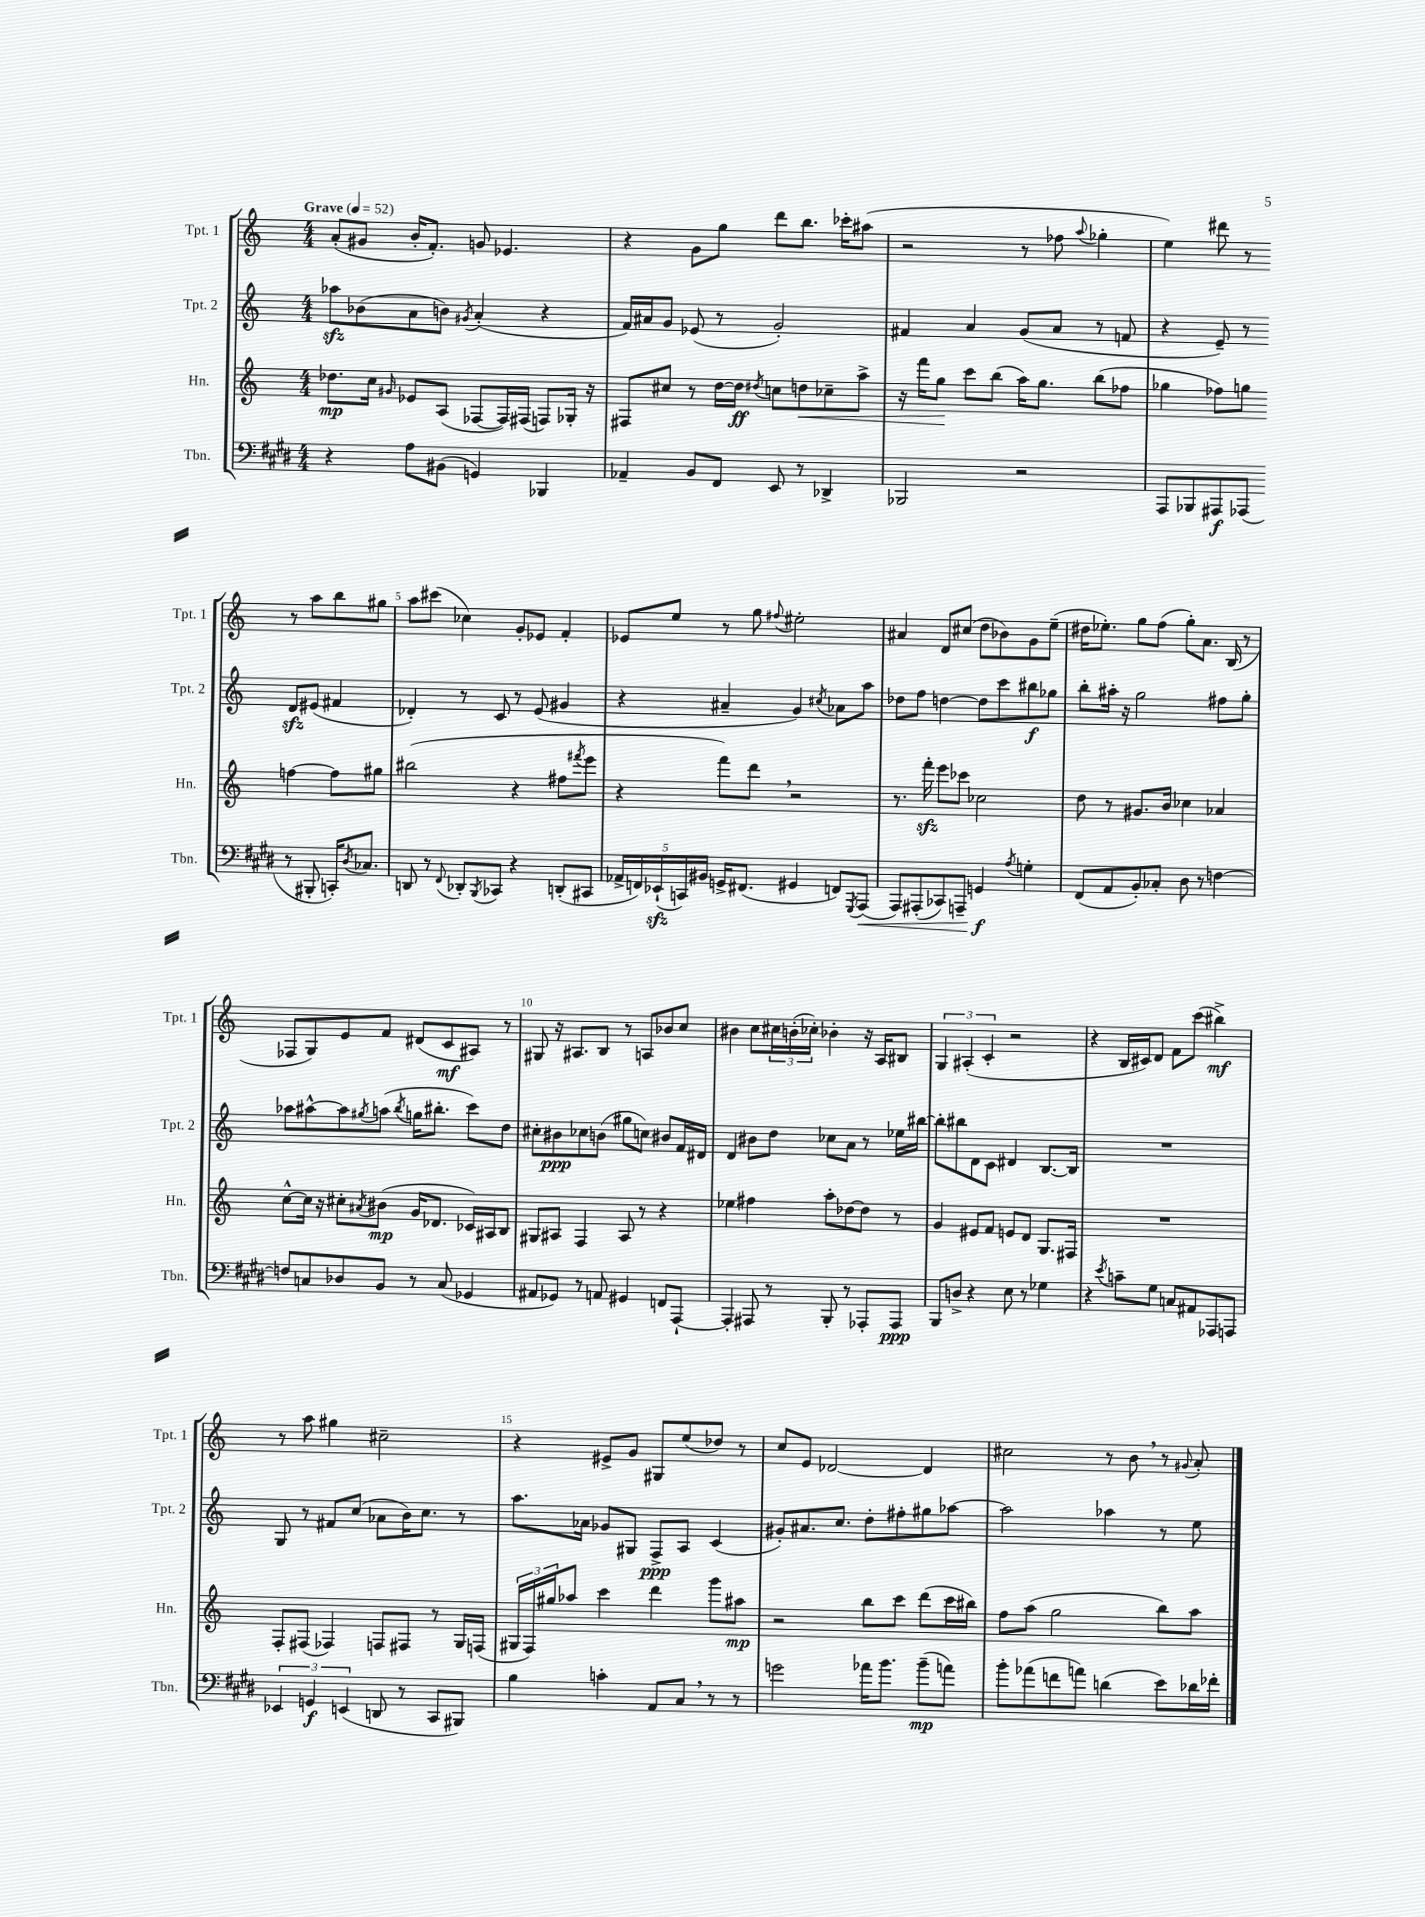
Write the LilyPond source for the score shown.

<<
\new StaffGroup <<
\new Staff = "s0" \with { instrumentName = "Tpt. 1" shortInstrumentName = "Tpt. 1" } {
    \clef treble \key c \major \numericTimeSignature \time 4/4 \tempo "Grave" 4 = 52
    a'8-.( gis'8 b'16-. f'8.-.) g'8 ees'4. |
    r4 g'8 g''8 d'''8 b''8. ces'''16-. ais''8( |
    r2 r8 fes''8 \appoggiatura { a''8 } ges''4-. |
    e''4) dis'''8 r8 r8 a''8 b''8 gis''8 |
    a''8 cis'''8( ces''4) g'8-. ees'8 f'4-. |
    ees'8 e''8 r8 g''8 \appoggiatura { fis''8 } eis''2-. |
    ais'4 d'8 cis''8( d''8 bes'8) g'8 e''8--( |
    dis''16 ees''8.-.) g''8 f''8( g''8-.) a'8. b16( r8 |
    fes8 g8) e'8 f'8 dis'8( c'8\mf ais8) r8 |
    gis8 r16 ais8. b8 r8 a8 bes'8 c''8 |
    bis'4 c''8 \tuplet 3/2 { cis''16 b'16-.( ces''16-.) } bes'4-. r16 a16 bis8 |
    \tuplet 3/2 { g4 ais4-.( c'4-. } r2 |
    r4 b16 cis'16) d'8 f'8 c'''8( bis''4->\mf) |
    r8 a''8 gis''4 cis''2-- |
    r4 eis'8-> g'8 gis8 e''8( des''8) r8 |
    c''8 e'8 des'2~ des'4 |
    cis''2 r8 b'8 \breathe r8 \appoggiatura { gis'8 } a'8-. \bar "|." |
}
\new Staff = "s1" \with { instrumentName = "Tpt. 2" shortInstrumentName = "Tpt. 2" } {
    \clef treble \key c \major \numericTimeSignature \time 4/4
    aes''8\sfz bes'8( a'8 b'8) \acciaccatura { gis'8 } a'4-.( r4 |
    f'16) ais'16 g'8 ees'8( r8 g'2-.) |
    fis'4 a'4 g'8( a'8 r8 f'8 |
    r4 e'8--) r8 d'8\sfz eis'8( fis'4 |
    des'4-.) r8 c'8 r8 e'8( gis'4 |
    r4 ais'4-- g'4) \acciaccatura { cis''8 } aes'8 a''8 |
    des''8 f''8 d''4~ d''8 c'''8 bis''8\f ges''8 |
    b''8-. ais''16-. r16 g''2 fis''8 g''8-. |
    aes''8 ais''8~-^ ais''8 \acciaccatura { gis''8 } a''8( \acciaccatura { b''8 } g''16 bis''8.-. c'''8) d''8 |
    cis''8-. bis'8\ppp ces''8 b'8( gis''8 c''8) bis'8 f'16 dis'16 |
    d'4 bis'8 d''8 ces''8 a'8 r8 ees''16 bis''16~ |
    bis''8-. bis''8 d'8 c'8 dis'4 b8.~ b16 |
    R1 |
    g8 r8 fis'8 c''8( aes'8 b'16) c''8. r8 |
    a''8. aes'16 ges'8 gis8 f8->\ppp a8 c'4( |
    gis'8-.) ais'8. c''8. d''8-. fis''8-. gis''8 aes''8~ |
    aes''2 aes''4 r8 e''8 \bar "|." |
}
\new Staff = "s2" \with { instrumentName = "Hn." shortInstrumentName = "Hn." } {
    \clef treble \key c \major \numericTimeSignature \time 4/4
    des''8.\mp c''16 \grace { gis'16 } ees'8 a8( fes8~ fes16) fis16( f8) ges16-. r16 |
    fis8 cis''8 r8 d''16~ d''16\ff \acciaccatura { dis''8 } c''8 d''8\< ces''8-- a''8-> |
    r16 f'''16 g''8\! c'''8 b''8( a''16) g''8. b''8( fes''8 |
    ges''4 fes''8) g''8 f''4~ f''8 gis''8 |
    bis''2( r4 fis''8 \acciaccatura { fis'''8 } e'''8 |
    r4 f'''8) d'''8 \breathe r2 |
    r8. f'''16-.\sfz e'''8 ces'''8 ces''2 |
    d''8 r8 gis'8. b'16 ces''4 aes'4 |
    c''8~-^ c''16 r16 cis''8-. \acciaccatura { ais'8 } bis'8\mp( g'16 des'8. ces'16) ais16 b8 |
    gis8 ais8 f4 ais8 r8 r4 |
    ees''4 fis''4 a''8-. des''8~ des''8 r8 |
    g'4 eis'8 f'8 e'8 d'8 g8. fis16 |
    R1 |
    f8-. fis8( fes4) f8 fis8 r8 g16 f16( |
    \tuplet 3/2 { gis16 f16) gis''16 } aes''8 c'''4 d'''4 g'''8 ais''8\mp |
    r2 b''8 c'''8 d'''8( c'''16 bis''16) |
    f''8 a''8( g''2 b''8) a''8 \bar "|." |
}
\new Staff = "s3" \with { instrumentName = "Tbn." shortInstrumentName = "Tbn." } {
    \clef bass \key e \major \numericTimeSignature \time 4/4
    r4 a8 bis,8( g,4) bes,,4 |
    aes,4-- b,8 fis,8 e,8 r8 des,4-> |
    bes,,2 r2 |
    a,,8 bes,,8 ais,,8\f aes,,8( r8 bis,,8-. c,16-.) \acciaccatura { dis8 } ces8. |
    d,8 r8 \appoggiatura { fis,8 } des,8-. \acciaccatura { b,,8 } ces,8 r4 d,8-.( cis,8 |
    \tuplet 5/4 { aes,16-> f,16) ees,16-!\sfz( c,16) bis,16 } g,16-> fis,8.( gis,4 f,8) \acciaccatura { gis,,8 } a,,8\<( |
    a,,8) ais,,8-.( ces,8) a,,8-- g,4\f\! \acciaccatura { a8 } g4-. |
    fis,8( a,8 b,8-.) ces8-. dis8 r8 f4~ |
    f8 c8 des8 b,8 r8 c8( ges,4 |
    ais,8 ges,8) r8 a,8 gis,4 f,8 a,,8~-! |
    a,,4-. ais,,8 r8 b,,8-. r8 aes,,8-. aes,,8\ppp |
    b,,8 d8-> r4 e8 r8 ges4 |
    r4 \acciaccatura { e'8 } c'8-- gis8 c8 ais,8 aes,,8 a,,8 |
    \tuplet 3/2 { ees,4 g,4\f e,4( } d,8 r8 cis,8 bis,,8) |
    b4 c'4-. a,8 cis8 \breathe r8 r8 |
    g'2 aes'16 b'8. b'8--\mp( a'8) |
    b'8-. aes'8( f'8 a'8) d'4( e'8) des'16 fes'16-. \bar "|." |
}
>>
>>
\layout { \context { \Score \override BarNumber.break-visibility = ##(#f #t #t) barNumberVisibility = #(every-nth-bar-number-visible 5) } }
